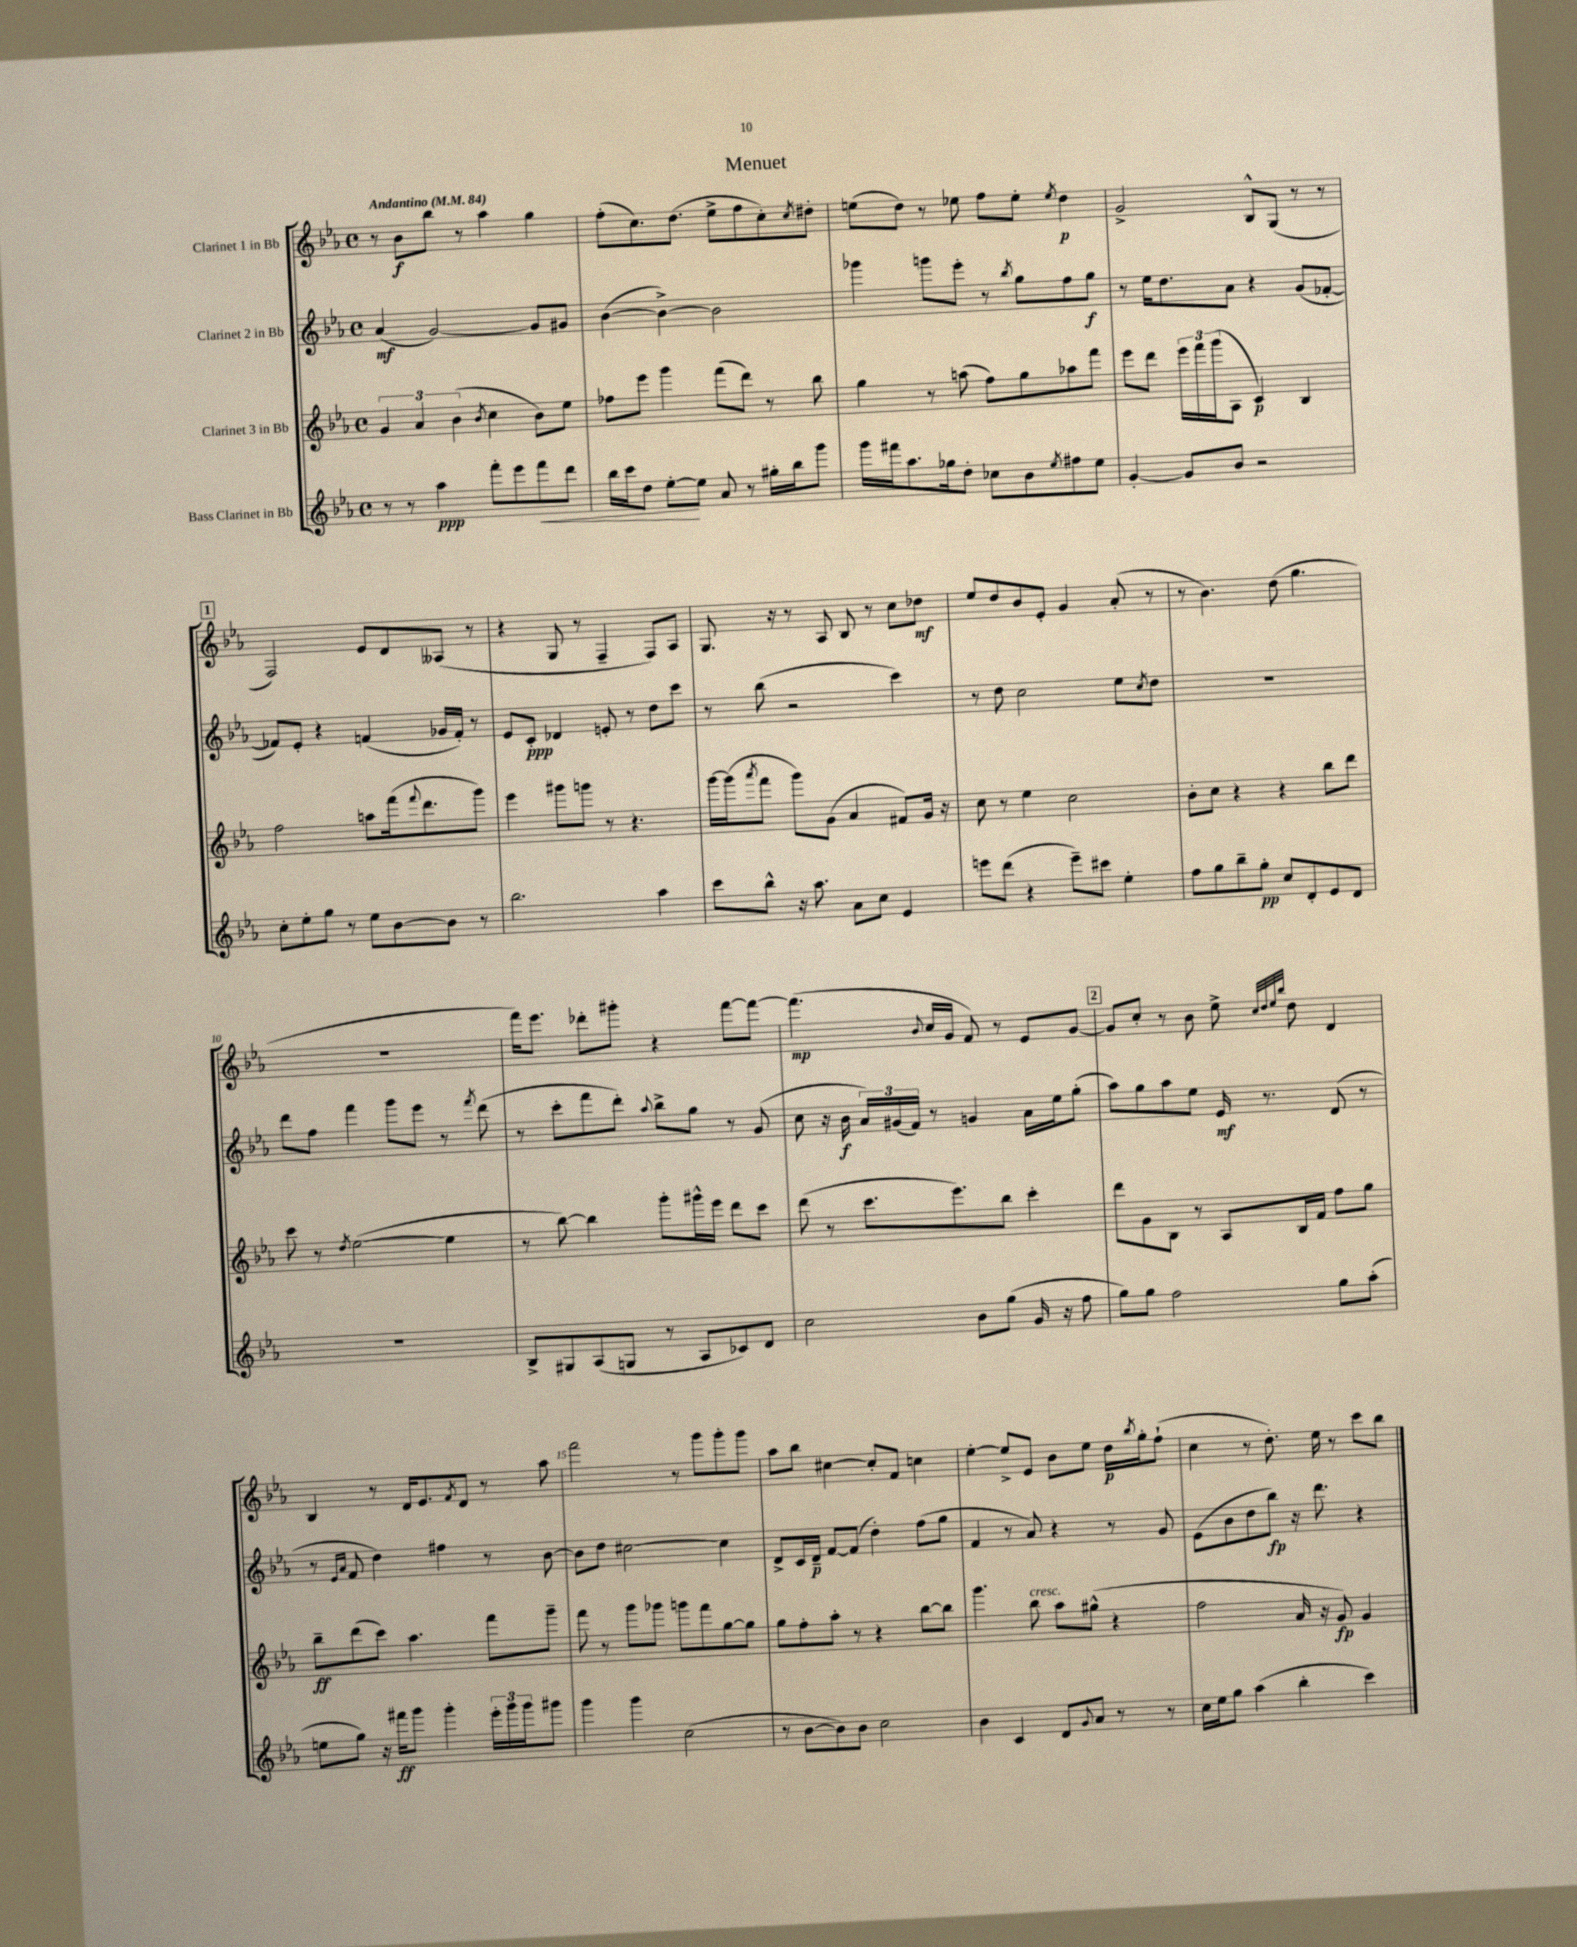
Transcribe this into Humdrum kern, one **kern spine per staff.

**kern	**dynam	**kern	**dynam	**kern	**dynam	**kern	**dynam
*part4	*part4	*part3	*part3	*part2	*part2	*part1	*part1
*staff4	*staff4	*staff3	*staff3	*staff2	*staff2	*staff1	*staff1
*I"Bass Clarinet in Bb	*	*I"Clarinet 3 in Bb	*	*I"Clarinet 2 in Bb	*	*I"Clarinet 1 in Bb	*
*clefG2	*	*clefG2	*	*clefG2	*	*clefG2	*
*k[b-e-a-]	*	*k[b-e-a-]	*	*k[b-e-a-]	*	*k[b-e-a-]	*
*M4/4	*	*M4/4	*	*M4/4	*	*M4/4	*
*met(c)	*	*met(c)	*	*met(c)	*	*met(c)	*
*MM84	*	*MM84	*	*MM84	*	*MM84	*
=1	=1	=1	=1	=1	=1	=1	=1
!	!	!	!	!	!	!LO:TX:a:B:t=Andantino	!
8r	.	6g/	.	(4a-/	mf	8r	.
8r	.	.	.	.	.	8b-\L	f
.	.	6a-/	.	.	.	.	.
4aa-\	ppp	.	.	[2g/)	.	8bb-\J	.
.	.	(6b-\	.	.	.	.	.
.	.	.	.	.	.	8r	.
.	.	8qb-/	.	.	.	.	.
8fff'\L	.	4cc\	.	.	.	4aa-\	.
8eee-\	.	.	.	.	.	.	.
!	!LO:HP:b	!	!	!	!	!	!
8fff\	<	8b-\L)	.	8g/L]	.	4gg\	.
8ddd\J	.	8ee-\J	.	8g#X/J	.	.	.
=2	=2	=2	=2	=2	=2	=2	=2
16bb-\LL	.	8ff-X\L	.	([4b-\	.	(8ff'\L	.
16ccc\J	.	.	.	.	.	.	.
8dd\J	.	8eee-\J	.	.	.	8.cc\)	.
[8ee-'\L	.	4ggg\	.	4b-^\_)	.	.	.
.	.	.	.	.	.	(8.dd\J	.
8ee-\J]	[	.	.	.	.	.	.
8a-/	.	(8fff\L	.	2b-\]	.	8ee-^\L	.
8r	.	8ddd\J)	.	.	.	8ff\	.
16gg#X'\LL	.	8r	.	.	.	8cc'\)	.
16bb-\J	.	.	.	.	.	.	.
.	.	.	.	.	.	8qcc/	.
8ggg\J	.	8bb-\	.	.	.	8dd#X'\J	.
=3	=3	=3	=3	=3	=3	=3	=3
16ggg\LL	.	4gg\	.	4ggg-X\	.	(8een\L	.
16fff#X\J	.	.	.	.	.	.	.
8.aa-\	.	.	.	.	.	8dd\J)	.
.	.	8r	.	8gggn\L	.	8r	.
16gg-X\k	.	.	.	.	.	.	.
8dd'\J	.	(8aan\	.	8eee-'\J	.	8ee-X\	.
8cc-X\L	.	8ff\L)	.	8r	.	8ff\L	.
.	.	.	.	8qbb-/	.	.	.
8b-\	.	8gg\	.	8gg\L	.	8ee-'\J	.
8qee-/	.	.	.	.	.	8qee-/	.
8ff#X\	.	8aa-X\	.	8ff\	.	4dd\	p
8ee-\J	.	8fff\J	.	8gg\J	f	.	.
=4	=4	=4	=4	=4	=4	=4	=4
[4g'/	.	8eee-\L	.	8r	.	2g^/	.
.	.	8ddd\J	.	16ee-\KL	.	.	.
.	.	.	.	8.dd\	.	.	.
8g/L]	.	24eee-\LL	.	.	.	.	.
.	.	24fff\	.	.	.	.	.
.	.	(24ggg\J	.	.	.	.	.
8b-/J	.	8A-\J	.	8a-\J	.	.	.
2r	.	4c/)	p	4r	.	8B-^^/L	.
.	.	.	.	.	.	(8G/J	.
.	.	4B-/	.	(8g/L	.	8r	.
.	.	.	.	[8f-X'/J	.	8r	.
!!LO:LB:g=z
!!LO:REH:place=s1:t=1
=5	=5	=5	=5	=5	=5	=5	=5
8cc'\L	.	2ff\	.	8f-X/L])	.	2F/)	.
8ee-'\	.	.	.	8e-'/J	.	.	.
8gg\J	.	.	.	4r	.	.	.
8r	.	.	.	.	.	.	.
8ee-\L	.	8aan\L	.	(4fn/	.	8e-/L	.
[8b-\	.	(16fff\k	.	.	.	8d/	.
.	.	8qqfff/	.	.	.	.	.
.	.	8.ddd\	.	.	.	.	.
8b-\J]	.	.	.	16g-X/LL	.	(8A--X/J	.
.	.	.	.	16f'/JJ)	.	.	.
8r	.	8ggg\J)	.	8r	.	8r	.
=6	=6	=6	=6	=6	=6	=6	=6
2.bb-\	.	4eee-\	.	8e-/L	.	4r	.
.	.	.	.	8c'/J	ppp	.	.
.	.	8ggg#X\L	.	4d-X/	.	8G/	.
.	.	8gggn\J	.	.	.	8r	.
.	.	8r	.	8en'/	.	4F~/	.
.	.	4.r	.	8r	.	.	.
4aa-\	.	.	.	8dd\L	.	8F/L)	.
.	.	.	.	8ccc\J	.	8A-/J	.
=7	=7	=7	=7	=7	=7	=7	=7
8ccc\L	.	[16ggg\LL	.	8r	.	8.G/	.
.	.	(16ggg\J]	.	.	.	.	.
.	.	8qaaa-/	.	.	.	.	.
8bb-^^\J	.	8fff\J	.	(8bb-\	.	.	.
.	.	.	.	.	.	16r	.
16r	.	8ggg\L)	.	2r	.	8r	.
8.aa-\	.	.	.	.	.	.	.
.	.	(8g\J	.	.	.	8A-/	.
8a-\L	.	4a-/	.	.	.	8B-/	.
8cc\J	.	.	.	.	.	8r	.
4e-/	.	8f#X/L)	.	4ccc\)	.	8cc\L	.
.	.	16g/Jk	.	.	.	8dd-X\J	mf
.	.	16r	.	.	.	.	.
=8	=8	=8	=8	=8	=8	=8	=8
8eeen\L	.	8cc\	.	8r	.	8ee-/L	.
(8ddd\J	.	8r	.	8dd\	.	8dd/	.
4r	.	4ee-\	.	2cc\	.	8b-/	.
.	.	.	.	.	.	8e-'/J	.
8eee~\L)	.	2cc\	.	.	.	4g/	.
8ccc#X\J	.	.	.	.	.	.	.
4ee-'\	.	.	.	8ee-\L	.	(8a-'/	.
.	.	.	.	8qcc/	.	.	.
.	.	.	.	8dd\J	.	8r	.
=9	=9	=9	=9	=9	=9	=9	=9
8ff\L	.	8b-'\L	.	1r	.	8r	.
8gg\	.	8cc\J	.	.	.	4.b-\)	.
8bb-~\	.	4r	.	.	.	.	.
8gg'\J	pp	.	.	.	.	.	.
8cc/L	.	4r	.	.	.	(8dd\	.
8d'/	.	.	.	.	.	4.gg\	.
8e-/	.	8bb-\L	.	.	.	.	.
8d/J	.	8ddd\J	.	.	.	.	.
!!LO:LB:g=z
=10	=10	=10	=10	=10	=10	=10	=10
1r	.	8ccc\	.	8ddd\L	.	1r	.
.	.	8r	.	8ff\J	.	.	.
.	.	8qdd/	.	.	.	.	.
.	.	([2ee-\	.	4fff\	.	.	.
.	.	.	.	8ggg\L	.	.	.
.	.	.	.	8eee-\J	.	.	.
.	.	4ee-\]	.	8r	.	.	.
.	.	.	.	8qfff/	.	.	.
.	.	.	.	(8ddd\	.	.	.
=11	=11	=11	=11	=11	=11	=11	=11
8B-^/L	.	8r	.	8r	.	16fff\KL)	.
.	.	.	.	.	.	8.eee-\J	.
8G#X/	.	[8bb-\)	.	8ccc'\L	.	.	.
(8A-/	.	4bb-\]	.	8fff\	.	8ddd-X'\L	.
8Gn/J	.	.	.	8ddd'\J)	.	8ggg#X'\J	.
.	.	.	.	8qqaa-/	.	.	.
8r	.	8ggg'\L	.	8bb-^\L	.	4r	.
8A-/L	.	16ggg#X^^\L	.	8gg\J	.	.	.
.	.	16eee-\JJ	.	.	.	.	.
8c-X/)	.	8ddd\L	.	8r	.	[8fff\L	.
8d/J	.	8ccc\J	.	(8g/	.	8fff\J_	.
=12	=12	=12	=12	=12	=12	=12	=12
2cc\	.	(8ddd\	.	8cc\	.	(4.fff\]	mp
.	.	8r	.	16r	.	.	.
.	.	.	.	16b-\	f	.	.
.	.	8.ccc\L	.	24a-/LL)	.	.	.
.	.	.	.	(24g#X/	.	.	.
.	.	.	.	24f/JJ)	.	.	.
.	.	.	.	.	.	8qqb-/	.
.	.	.	.	8r	.	16cc/LL	.
.	.	8.eee-\)	.	.	.	16g/JJ	.
8b-\L	.	.	.	4gn/	.	8f/)	.
(8gg\J	.	8bb-\J	.	.	.	8r	.
16g/	.	4ccc'\	.	16a-\LL	.	8e-/L	.
16r	.	.	.	16ee-\J	.	.	.
8ff\	.	.	.	(8gg'\J	.	[8g/J	.
!!LO:REH:place=s1:t=2
=13	=13	=13	=13	=13	=13	=13	=13
8gg\L)	.	8ddd\L	.	8aa-\L)	.	8g/L]	.
8gg\J	.	8g\	.	8gg\	.	8cc'/J	.
2ff\	.	8B-\J	.	8aa-\	.	8r	.
.	.	8r	.	8ee-\J	.	8b-\	.
.	.	8A-/L	.	16e-/	mf	8ee-^\	.
.	.	.	.	8.r	.	.	.
.	.	.	.	.	.	32qqcc/LLL	.
.	.	.	.	.	.	32qqdd/	.
.	.	.	.	.	.	32qqee-/	.
.	.	.	.	.	.	32qqbb-/JJJ	.
.	.	16B-/L	.	.	.	8dd\	.
.	.	16f/JJ	.	.	.	.	.
8gg\L	.	8ff\L	.	(8d/	.	4d/	.
(8aa-'\J	.	8gg\J	.	8r	.	.	.
!!LO:LB:g=z
=14	=14	=14	=14	=14	=14	=14	=14
8een\L	.	8bb-~\L	ff	8r	.	4B-/	.
.	.	.	.	16qqe-/LL	.	.	.
.	.	.	.	16qqa-/JJ	.	.	.
8gg\J)	.	(8ddd\	.	8f/	.	.	.
16r	.	8ccc\J)	.	4dd\)	.	8r	.
16fff#X\KL	ff	.	.	.	.	.	.
8ggg\J	.	4.aa-\	.	.	.	16d/KL	.
.	.	.	.	.	.	8.e-/	.
4ggg'\	.	.	.	4ff#X\	.	.	.
.	.	.	.	.	.	8qf/	.
.	.	.	.	.	.	8d/J	.
24eee-'\LL	.	8fff\L	.	8r	.	8r	.
24ggg\	.	.	.	.	.	.	.
24ggg\J	.	.	.	.	.	.	.
8ggg#X\J	.	8ggg~\J	.	[8b-\	.	8aa-\	.
=15	=15	=15	=15	=15	=15	=15	=15
4ggg\	.	8fff\	.	8b-\L]	.	2fff\	.
.	.	8r	.	8dd\J	.	.	.
4ggg\	.	8ggg\L	.	[2cc#X\	.	.	.
.	.	8ggg-X\J	.	.	.	.	.
(2cc\	.	8gggn\L	.	.	.	8r	.
.	.	8fff\	.	.	.	8ggg\L	.
.	.	[8gg\	.	4cc#\]	.	8ggg'\	.
.	.	8gg\J]	.	.	.	8ggg\J	.
=16	=16	=16	=16	=16	=16	=16	=16
8r	.	8gg\L	.	8d^/L	.	8aa-\L	.
[8b-\L	.	8ff'\	.	16c/L	.	8bb-\J	.
.	.	.	.	16d~/JJ	p	.	.
8b-\])	.	8aa-'\J	.	[8f/L	.	[4cc#X\	.
8b-\J	.	8r	.	(8f/J]	.	.	.
2cc\	.	4r	.	4dd'\)	.	8cc#'/L]	.
.	.	.	.	.	.	8f/J	.
.	.	[8bb-\L	.	(8ff\L	.	4ccn\	.
.	.	8bb-\J]	.	8gg\J	.	.	.
=17	=17	=17	=17	=17	=17	=17	=17
4b-\	.	4.ggg\	.	4f/	.	[4ee-'\	.
4c/	.	.	.	8r	.	8ee-^/L]	.
!	!	!LO:TX:a:i:t=cresc.	!	!	!	!	!
.	.	8bb-\	.	8a-/)	.	8e-/J	.
8d/L	.	8aa-\L	.	4r	.	8b-\L	.
8qqg/	.	.	.	.	.	.	.
8a-/J	.	(8gg#X^^\J	.	.	.	8ee-\J	.
8r	.	4r	.	8r	.	16dd\LL	p
.	.	.	.	.	.	8qbb-/	.
.	.	.	.	.	.	16gg'\J	.
8r	.	.	.	8g/	.	(8ff`\J	.
=18	=18	=18	=18	=18	=18	=18	=18
16cc\LL	.	2ff\	.	(8e-\L	.	4cc\	.
16ee-\J	.	.	.	.	.	.	.
8gg\J	.	.	.	8b-\	.	.	.
(4aa-\	.	.	.	8dd\	.	8r	.
.	.	.	.	8bb-\J)	fp	8.dd'\)	.
4bb-'\	.	16a-/	.	16r	.	.	.
.	.	16r	.	8.ddd\	.	16ee-\	.
.	.	8g/)	fp	.	.	8r	.
4ccc\)	.	4g/	.	4r	.	8ccc\L	.
.	.	.	.	.	.	8bb-\J	.
==	==	==	==	==	==	==	==
*-	*-	*-	*-	*-	*-	*-	*-
